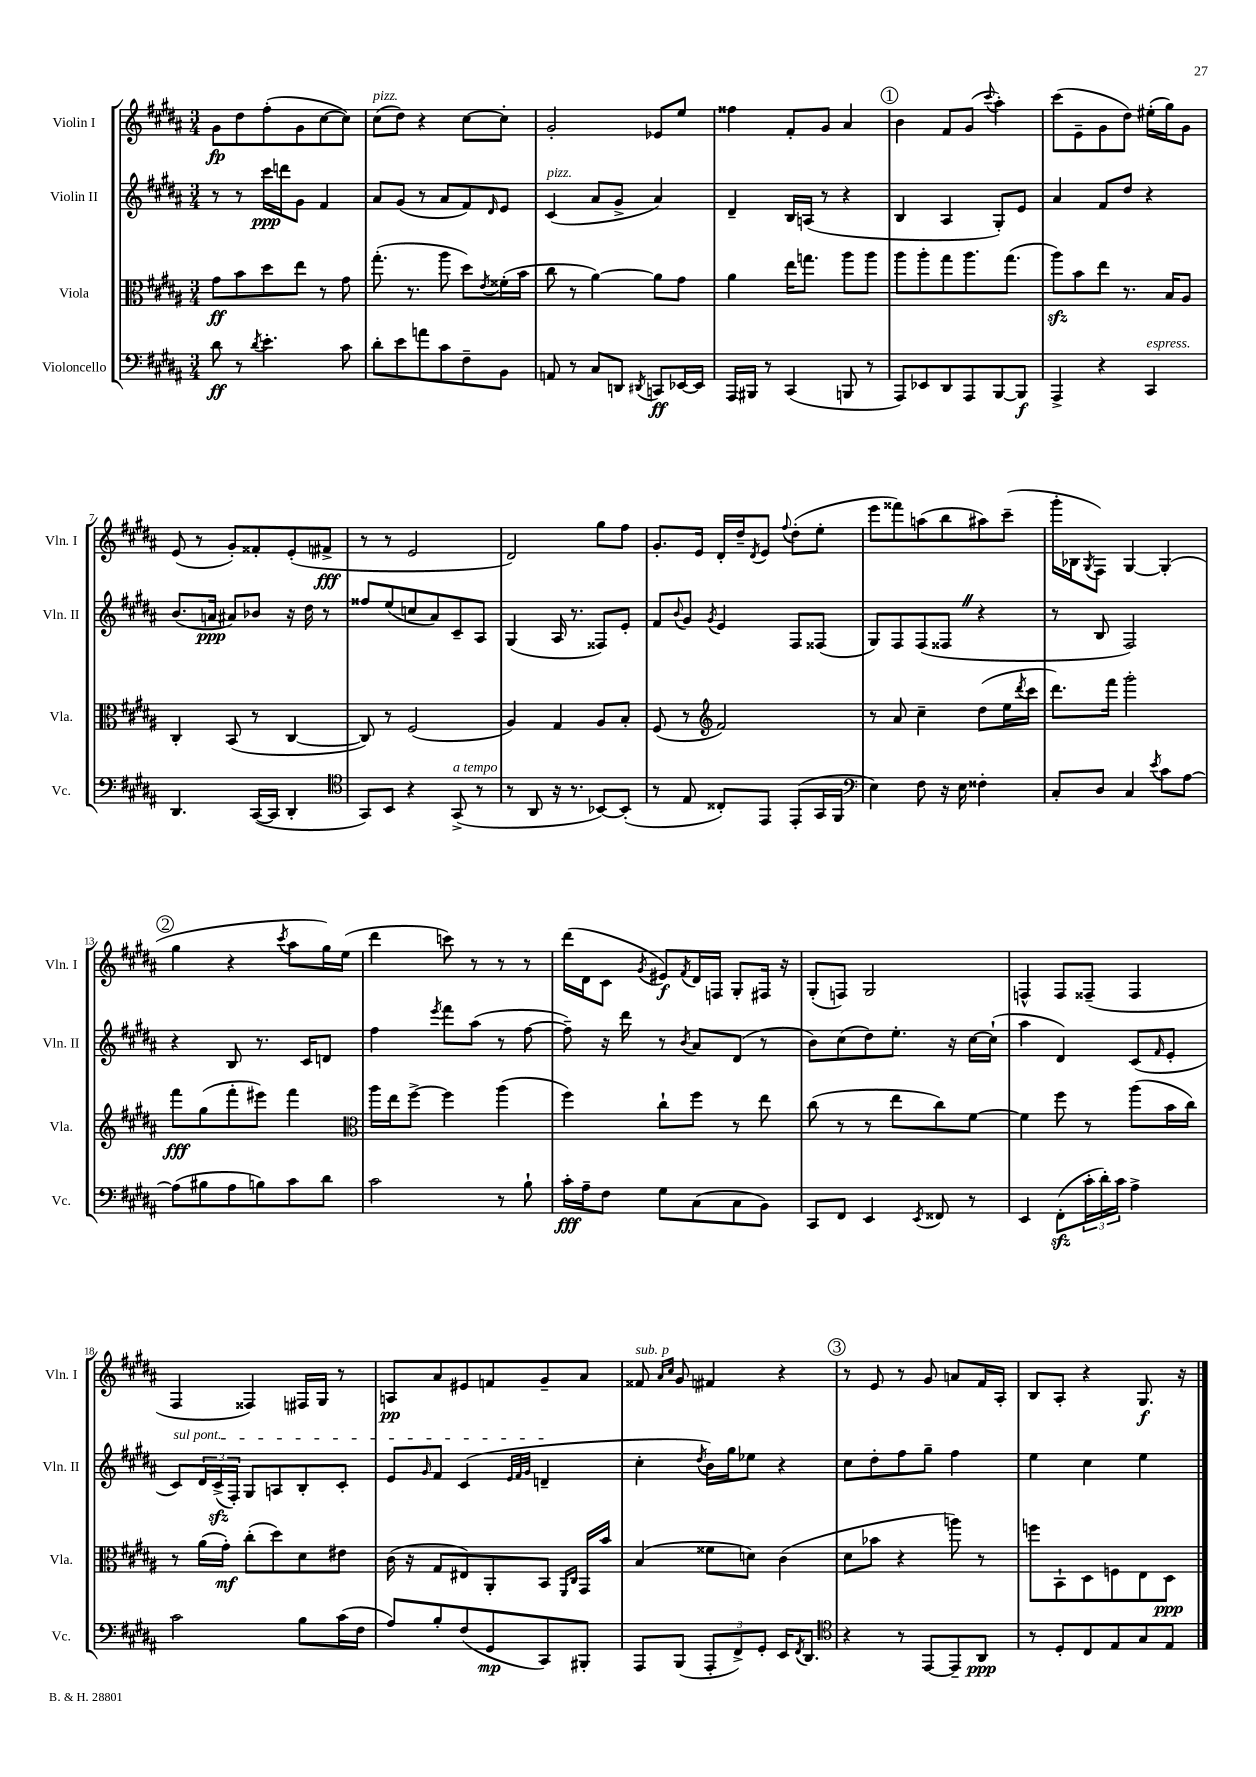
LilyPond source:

<<
\new StaffGroup <<
\new Staff = "s0" \with { instrumentName = "Violin I" shortInstrumentName = "Vln. I" } {
    \clef treble \key b \major \numericTimeSignature \time 3/4
    gis'8\fp dis''8 fis''8-.( gis'8 cis''8~ cis''8) |
    cis''8^\markup { \italic "pizz." }( dis''8) r4 cis''8~ cis''8-. |
    gis'2-. ees'8 e''8 |
    fisis''4 fis'8-. gis'8 ais'4 |
    \mark \markup { \circle "1" } b'4 fis'8 gis'8( \appoggiatura { cis'''8 } ais''4-.) |
    cis'''8( e'8-- gis'8 dis''8) eis''16-.( gis''16) gis'8 |
    e'8( r8 gis'8-.) fisis'8-. e'8-.( fis'8->\fff |
    r8 r8 e'2 |
    dis'2) gis''8 fis''8 |
    gis'8.-. e'16 dis'16-. dis''16-- \acciaccatura { dis'8 } e'8 \appoggiatura { fis''8 } dis''8-.( e''8-. |
    e'''8 fisis'''8) a''8( b''8 ais''8) cis'''8--( |
    gis'''16-. bes16 \acciaccatura { gis8 } fis8) gis4~ gis4-.( |
    \mark \markup { \circle "2" } gis''4 r4 \acciaccatura { cis'''8 } ais''8 gis''16) e''16( |
    dis'''4 c'''8) r8 r8 r8 |
    dis'''16( dis'16 cis'8 \acciaccatura { gis'8 } eis'8\f) \acciaccatura { fis'8 } dis'16 f16 gis8-. fis16 r16 |
    gis8-.( f8) gis2 |
    f4-^ f8 fisis8--( fisis4 |
    fis4 fisis4) fis16 gis16 r8 |
    a8\pp ais'8 eis'8 f'8 gis'8-- ais'8 |
    fisis'8^\markup { \italic "sub. p" } \grace { ais'16 cis''16 } gis'8 fis'4 r4 |
    \mark \markup { \circle "3" } r8 e'8 r8 gis'8 a'8 fis'16 ais16-. |
    b8 ais8-. r4 gis8.\f r16 \bar "|." |
}
\new Staff = "s1" \with { instrumentName = "Violin II" shortInstrumentName = "Vln. II" } {
    \clef treble \key b \major \numericTimeSignature \time 3/4
    r8 r8 cis'''16\ppp d'''16 gis'8 fis'4 |
    ais'8 gis'8( r8 ais'8 fis'8) \grace { dis'16 } e'8 |
    cis'4^\markup { \italic "pizz." }( ais'8 gis'8-> ais'4) |
    dis'4-- b16 a16( r8 r4 |
    \mark \markup { \circle "1" } b4 ais4 gis8-.) e'8 |
    ais'4 fis'8 dis''8 r4 |
    b'8.( a'16\ppp ais'8) bes'8 r16 dis''16 r8 |
    fisis''8 e''8( c''8 ais'8) cis'8-- ais8 |
    gis4( ais16 r8. fisis8) e'8-. |
    fis'8 \appoggiatura { b'8 } gis'8 \acciaccatura { gis'8 } e'4 fis8 fisis8( |
    gis8) fis8 fis8( fisis8 \once \override BreathingSign.text = \markup { \musicglyph "scripts.caesura.straight" } \breathe r4 |
    r8 b8 fis2) |
    \mark \markup { \circle "2" } r4 b8 r8. cis'16 d'8 |
    fis''4 \acciaccatura { e'''8 } fis'''8 ais''8( r8 fis''8~ |
    fis''8--) r16 dis'''16 r8 \acciaccatura { b'8 } ais'8 dis'8( r8 |
    b'8) cis''8( dis''8) e''8.-. r16 cis''16~ cis''16-!( |
    ais''4 dis'4) cis'8( \grace { fis'16 } e'8-. |
    \once \override TextSpanner.bound-details.left.text = \markup { \italic "sul pont." } cis'8\startTextSpan) \tuplet 3/2 { dis'16 cis'16->\sfz( fis16-.) } gis8 a8 b8-. cis'8-. |
    e'8 \grace { gis'16 } fis'8 cis'4( \grace { e'32 fis'32 gis'32 } d'4--\stopTextSpan |
    cis''4-. \acciaccatura { dis''8 } b'16) gis''16 ees''8 r4 |
    \mark \markup { \circle "3" } cis''8 dis''8-. fis''8 gis''8-- fis''4 |
    e''4 cis''4 e''4 \bar "|." |
}
\new Staff = "s2" \with { instrumentName = "Viola" shortInstrumentName = "Vla." } {
    \clef alto \key b \major \numericTimeSignature \time 3/4
    gis'8\ff b'8 dis''8 e''8 r8 gis'8 |
    gis''8.-.( r8. ais''8 dis''8) \acciaccatura { e'8 } fisis'16-.( b'16 |
    cis''8 r8 ais'4~) ais'8 gis'8 |
    ais'4 e''16 g''8. ais''8 ais''8 |
    \mark \markup { \circle "1" } ais''8 ais''8-. gis''8 ais''8. gis''8.( |
    ais''8\sfz) b'8 e''8 r8. b16 ais8 |
    cis4-. b,8( r8 cis4~ |
    cis8) r8 fis2( |
    ais4) gis4 ais8 b8-. |
    fis8( r8 \clef treble fis'2) |
    r8 ais'8 cis''4-- dis''8( e''16 \acciaccatura { dis'''8 } cis'''16 |
    dis'''8.) fis'''16 gis'''2-. |
    \mark \markup { \circle "2" } fis'''8\fff gis''8( fis'''8-. eis'''8) fis'''4 |
    \clef alto ais''16 e''16 fis''8~-> fis''4 ais''4( |
    fis''4) cis''8-! fis''8 r8 e''8 |
    cis''8( r8 r8 e''8 cis''8) fis'8~ |
    fis'4 fis''8 r8 ais''8( b'16 cis''16) |
    r8 ais'16( gis'16-.\mf) cis''8-.( dis''8) dis'8 eis'8 |
    cis'16( r16 gis8 eis8) ais,8-. b,8 \grace { fis,16 cis16 } gis,16 b'16 |
    b4( fisis'8 d'8) cis'4( |
    \mark \markup { \circle "3" } dis'8 bes'8 r4 a''8) r8 |
    f''8 b,8-! dis8 f8 e8 dis8\ppp \bar "|." |
}
\new Staff = "s3" \with { instrumentName = "Violoncello" shortInstrumentName = "Vc." } {
    \clef bass \key b \major \numericTimeSignature \time 3/4
    dis'8\ff r8 \acciaccatura { dis'8 } e'4.-. cis'8 |
    dis'8-. e'8 a'8 cis'8 fis8-- b,8 |
    a,8 r8 cis8 d,8 \acciaccatura { dis,8 } c,8\ff ees,16~ ees,16 |
    ais,,16 bis,,16 r8 cis,4( b,,8 r8 |
    \mark \markup { \circle "1" } ais,,8) ees,8 dis,8 ais,,8 b,,8~ b,,8\f |
    ais,,4-> r4 cis,4^\markup { \italic "espress." } |
    dis,4. cis,16~( cis,16 dis,4-. |
    \clef tenor gis,8) b,8 r4 gis,8->^\markup { \italic "a tempo" }( r8 |
    r8 ais,8 r16 r8. bes,8~) bes,8-.( |
    r8 e8 cisis8-.) e,8 e,8-.( gis,16 fis,16 |
    \clef bass e4) fis8 r16 e16 fisis4-. |
    cis8-. dis8 cis4 \acciaccatura { e'8 } cis'8 ais8~ |
    \mark \markup { \circle "2" } ais8( bis8 ais8 b8) cis'8 dis'8 |
    cis'2 r8 b8-! |
    cis'16-.\fff ais16-- fis8 gis8 cis8( cis8 b,8) |
    cis,8 fis,8 e,4 \acciaccatura { e,8 } fisis,8 r8 |
    e,4 fis,8-.\sfz( \tuplet 3/2 { cis'16-. dis'16-.) cis'16 } ais4-> |
    cis'2 b8 cis'16( fis16 |
    ais8) b8-. fis8( gis,8\mp cis,8) bis,,8-. |
    ais,,8 b,,8( \tuplet 3/2 { ais,,8-. fis,8->) gis,8-. } e,16 \acciaccatura { fis,8 } dis,8. |
    \mark \markup { \circle "3" } \clef tenor r4 r8 e,8~ e,8-- ais,8\ppp |
    r8 dis8-. cis8 e8 gis8 e8 \bar "|." |
}
>>
>>
